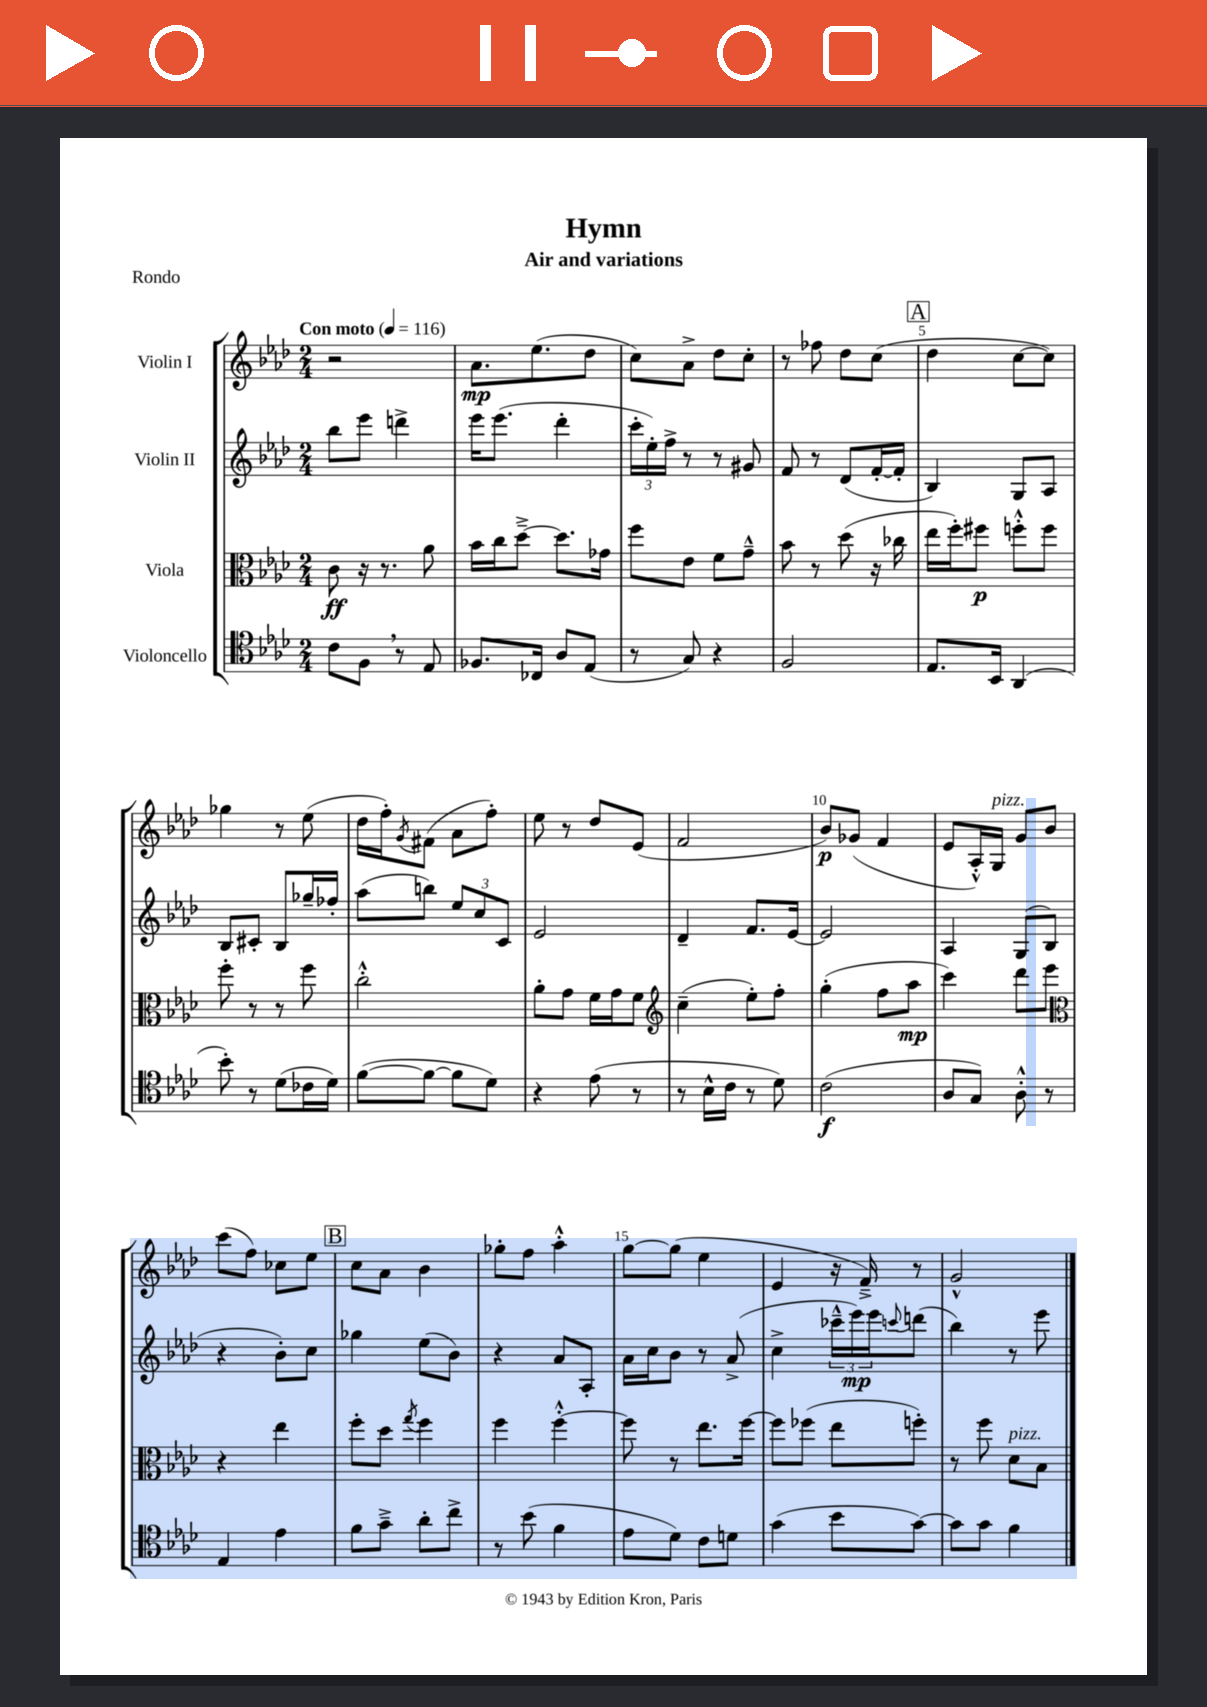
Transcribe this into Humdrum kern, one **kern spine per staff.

**kern	**kern	**kern	**kern
*staff4	*staff3	*staff2	*staff1
*clefC4	*clefC3	*clefG2	*clefG2
*k[b-e-a-d-]	*k[b-e-a-d-]	*k[b-e-a-d-]	*k[b-e-a-d-]
*M2/4	*M2/4	*M2/4	*M2/4
*MM116	*MM116	*MM116	*MM116
8c\L	8c\	8bb-\L	2r
8F\J	16r	8eee-\J	.
.	8.r	.	.
8r	.	4ddd^\	.
8E-/	8a-\	.	.
=	=	=	=
8.F-/L	16b-\LL	16eee-\LK	8.a-\L
.	16cc\J	(8.eee-\J	.
.	[8dd-~^\J	.	.
16C-/Jk	.	.	(8.ee-\
8A-/L	8.dd-\]L	4ddd-'\	.
(8E-/J	.	.	8dd-\J
.	16g-\Jk	.	.
=	=	=	=
8r	8ff\L	24ccc'\LL	8cc\L)
.	.	24ee-'\)	.
.	.	24ff^\JJ	.
8G/)	8e-\J	8r	8a-^\J
4r	8f\L	8r	8dd-\L
.	8g~^^\J	8g#/	8cc'\J
=	=	=	=
2F/	8b-\	8f/	8r
.	8r	8r	8ff-\
.	(8dd-\	(8d-/L	8dd-\L
.	16r	[16f'/L	(8cc\J
.	16cc-\	16f'/]JJ	.
=	=	=	=
8.E-/L	16ee-\LL	4B-/)	4dd-\
.	16ff'\J)	.	.
.	8ff#\J	.	.
16BB-/Jk	.	.	.
(4AA-/	8ff'^^\L	8G/L	[8cc\L
.	8ff\J	8A-/J	8cc\]J)
=	=	=	=
8b-'\)	8ff'\	8B-/L	4gg-\
8r	8r	8c#'/J	.
(8d-\L	8r	8B-/L	8r
16c-\L	8ff\	16gg-~/L	(8ee-\
16d-\JJ)	.	16ff-'/JJ	.
=	=	=	=
([8f\L	2cc'^^\	(8aa-\L	16dd-\LL
.	.	.	16ff'\J)
.	.	.	8qg/
8f\_J	.	8bb\J)	(8f#\J
8f\]L	.	12ee-/L	8a-\L
.	.	12cc/	.
8d-\J)	.	.	8ff'\J)
.	.	12c/J	.
=	=	=	=
4r	8a-'\L	2e-/	8ee-\
.	8g\J	.	8r
(8e-\	16f\LL	.	8dd-/L
.	16g\J	.	.
8r	8f\J	.	(8e-/J
=	=	=	=
*	*clefG2	*	*
8r	(4cc~\	4d-~/	2f/
16B-^^\LL	.	.	.
16c\JJ	.	.	.
8r	8ee-'\L)	8.f/L	.
8d-\)	8ff'\J	.	.
.	.	[16e-/Jk	.
=	=	=	=
(2c\	(4gg'\	2e-/]	8b-/L)
.	.	.	(8g-/J
.	8ff\L	.	4f/
.	8aa-\J	.	.
=	=	=	=
8A-/L	4ccc\)	4A-/	8e-/L
8G/J)	.	.	16A-'^^/L)
.	.	.	16G/JJ
8A-'^^\	8ddd-\L	(8G/L	8g/L
8r	8eee-\J	8B-/J	8b-/J
=	=	=	=
*	*clefC3	*	*
4E-/	4r	4r	(8ccc\L
.	.	.	8ff\J)
4e-\	4ee-\	8b-'\L)	8cc-\L
.	.	8cc\J	8ee-\J
=	=	=	=
8f\L	8ff'\L	4gg-\	8cc\L
8g~^\J	8dd-\J	.	8a-\J
.	8qgg/	.	.
8a-'\L	4ff\	(8ee-\L	4b-\
8cc^\J	.	8b-\J)	.
=	=	=	=
8r	4ff\	4r	8gg-'\L
(8b-\	.	.	8ff\J
4f\	[4ff'^^\	8a-/L	4aa-'^^\
.	.	8A-'/J	.
=	=	=	=
8e-\L	8ff\]	16a-\LL	[8gg\L
.	.	16cc\J	.
8d-\J)	8r	8b-\J	(8gg\]J
8c\L	8.ee-\L	8r	4ee-\
8d\J	.	(8a-^/	.
.	[16ff\Jk	.	.
=	=	=	=
(4g\	8ff\]L	4cc^\	4e-/
.	(8ff-\J	.	.
8b-\L	8ee-\L	24ccc-~^^\LL	16r
.	.	24eee-\)	.
.	.	.	16f~^/)
.	.	24eee-\J	.
.	.	8qqccc/	.
[8g\J)	8ff'\J)	(8ddd\J	8r
=	=	=	=
8g\]L	8r	4bb-\)	2g^^/
8g\J	8ff\	.	.
4f\	8d-\L	8r	.
.	8B-\J	8eee-\	.
==	==	==	==
*-	*-	*-	*-
